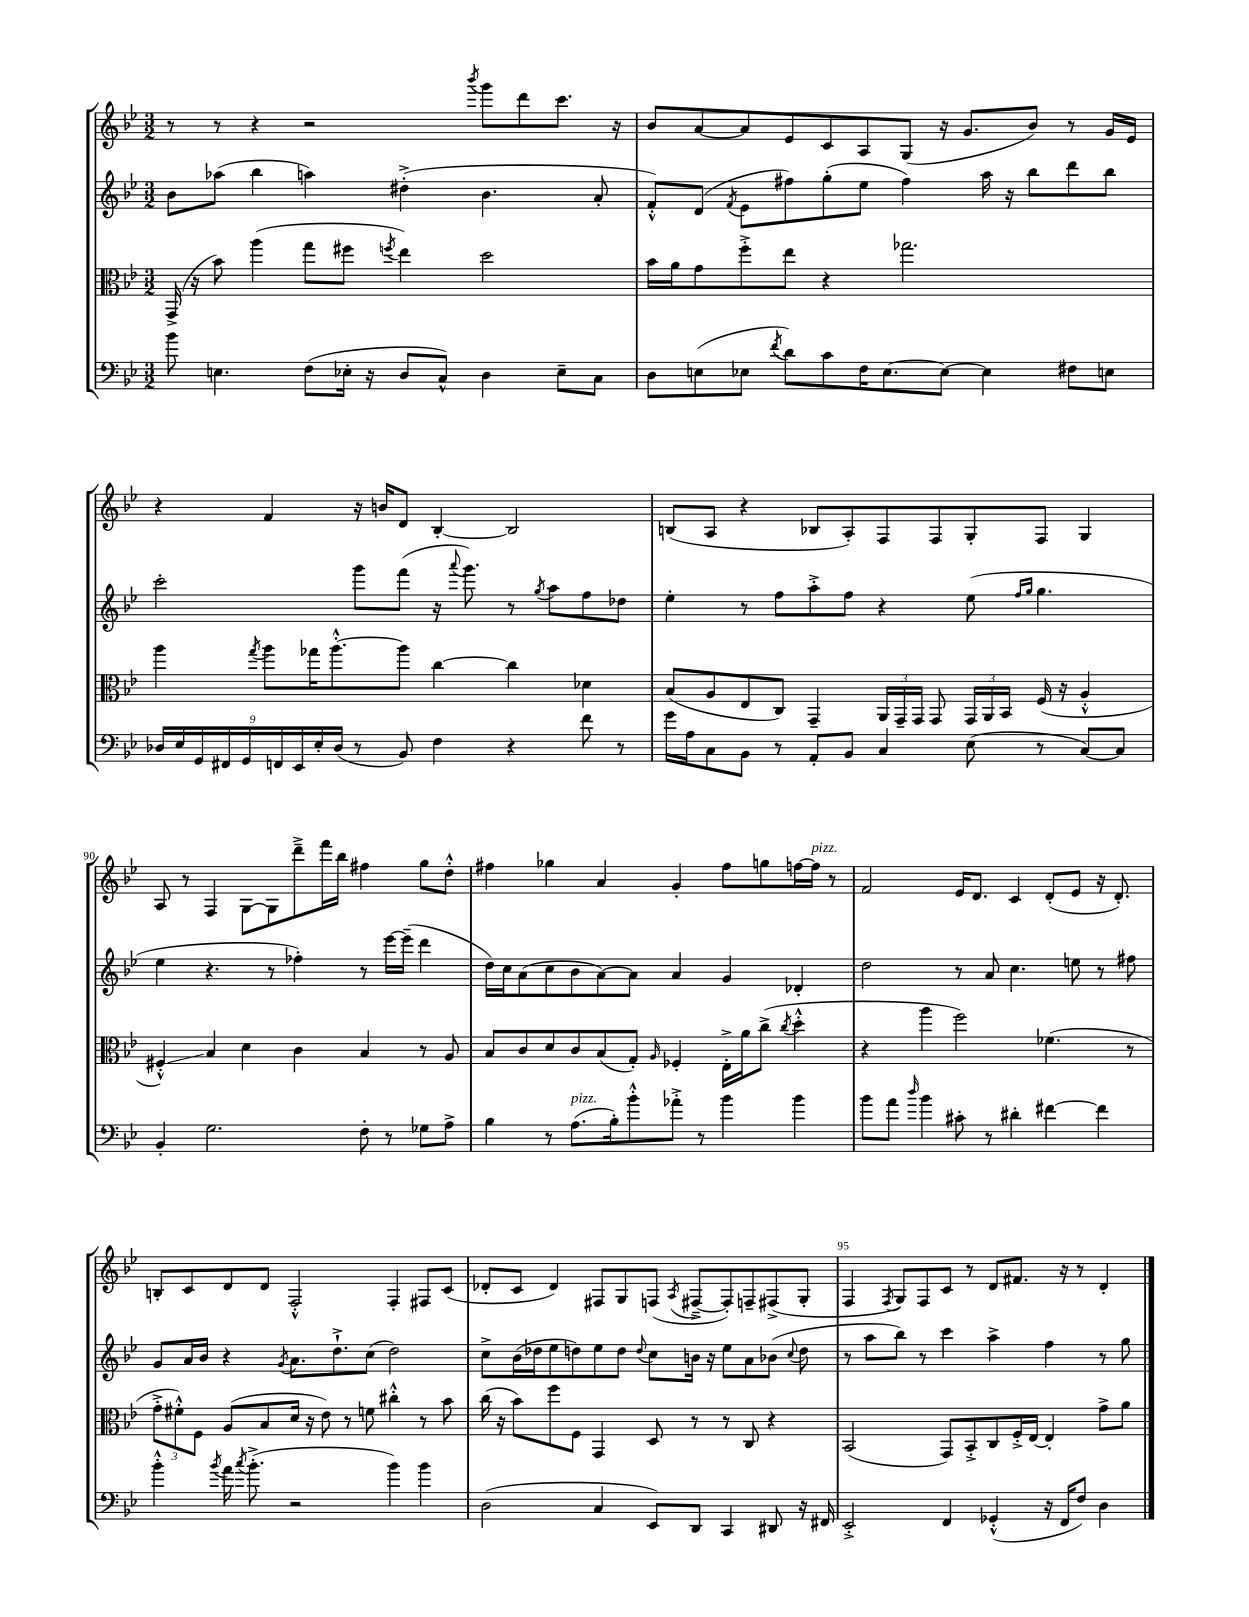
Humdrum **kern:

**kern	**kern	**kern	**kern
*staff4	*staff3	*staff2	*staff1
*clefF4	*clefC3	*clefG2	*clefG2
*k[b-e-]	*k[b-e-]	*k[b-e-]	*k[b-e-]
*M3/2	*M3/2	*M3/2	*M3/2
8b-	(16GG^	8b-	8r
.	16r	.	.
4.E	8b-)	(8aa-	8r
.	(4aa	4bb-	4r
(8F	8gg	4aa)	2r
16E-'	8ff#	.	.
16r	.	.	.
.	8qff	.	.
8D	4ee-)	(4dd#'^	.
8C^^)	.	.	.
.	.	.	8qbbb-
4D	2dd	4.b-	8ggg
.	.	.	8ddd
8E-~	.	.	8.ccc
8C	.	8a'	.
.	.	.	16r
=	=	=	=
8D	16b-	8f'^^)	8b-
.	16a	.	.
(8E	8g	(8d	[8a
.	.	8qf	.
8E-	8ff'^	8e-	8a]
8qf	.	.	.
8d)	8ee-	8ff#)	8e-
8c	4r	(8gg'	8c
16F	.	8ee-	8A
[8.E-	.	.	.
.	2.gg-	4ff#)	(8G
8E-_	.	.	16r
.	.	.	8.g
4E-]	.	16aa	.
.	.	16r	.
.	.	8bb-	8b-)
8F#	.	8ddd	8r
8E	.	8bb-	16g
.	.	.	16e-
=	=	=	=
18D-	4aa	2ccc'	4r
18E-	.	.	.
18GG	.	.	.
18FF#	.	.	.
18GG	.	.	.
.	8qgg	.	.
.	8aa	.	4f
18FF	.	.	.
18EE-	.	.	.
.	16gg-	.	.
18E-'	.	.	.
.	[8.aa'^^	.	.
(18D-	.	.	.
8r	.	8ggg	16r
.	.	.	16b
8BB-)	8aa]	(8fff	8d
4F	[4cc	16r	[4B-'
.	.	8qqaaa	.
.	.	8.ggg)	.
4r	4cc]	8r	2B-]
.	.	8qgg	.
.	.	8aa	.
8f	4d-	8ff	.
8r	.	8dd-	.
=	=	=	=
16g	(8B-	4ee-'	(8B
16A	.	.	.
8C	8A	.	8A
8BB-	8E-	8r	4r
8r	8C)	8ff	.
8AA'	4GG~	8aa'^	8B-
8BB-	.	8ff	8A')
4C	24AA	4r	8F
.	24GG~	.	.
.	24GG	.	.
.	8GG	.	8F
(8E-	24GG	(8ee-	8G'
.	24AA	.	.
.	24BB-	.	.
.	.	16qqff	.
.	.	16qqgg	.
8r	(16F	4.gg	8F
.	16r	.	.
[8C)	4A'^^	.	4G
8C]	.	.	.
=	=	=	=
4BB-'	4F#'^^)	4ee-	8A
.	.	.	8r
2.G	4B-	4.r	4F
.	4d	.	[8G
.	.	8r	8G]
.	4c	4ff-')	8ddd~^
.	.	.	16fff
.	.	.	16bb-
8F'	4B-	8r	4ff#
8r	.	[16eee-	.
.	.	(16eee-~]	.
8G-	8r	4ddd	8gg
8A^	8A	.	8dd'^^
=	=	=	=
4B-	8B-	16dd)	4ff#
.	.	16cc	.
.	8c	(8a	.
8r	8d	8cc	4gg-
(8.A	8c	8b-	.
.	(8B-	[8a)	4a
16B-')	.	.	.
8b-'^^	8G')	8a]	.
.	16qqA	.	.
8a-'^	4F-'	4a	4g'
8r	.	.	.
4b-	16E-'^	4g	8ff#
.	16a	.	.
.	(8cc^	.	8gg
.	8qcc	.	.
4b-	4dd'^^	4d-'	[16ff
.	.	.	16ff]
.	.	.	8r
=	=	=	=
8b-	4r	2dd	2f
8a	.	.	.
16qqdd	.	.	.
4b-	4aa	.	.
8c#'	2ff)	8r	16e-
.	.	.	8.d
8r	.	8a	.
4d#'	.	4.cc	4c
[4f#	(4.f-	.	(8d'
.	.	8ee	8e-
4f#]	.	8r	16r
.	.	.	8.d')
.	8r	8ff#	.
=	=	=	=
4b-'^^	12g'^	8g	8B'
.	12f#'^^)	.	.
.	.	16a	8c
.	12F	.	.
.	.	16b-	.
8qb-	.	.	.
16a	(8A	4r	8d
8qcc	.	.	.
(8.b-'^	.	.	.
.	8B-	.	8d
.	.	8qg	.
2r	16d	8.a	2F'^^
.	16r	.	.
.	8e-)	.	.
.	.	8.dd`^	.
.	8r	.	.
.	8f	(8cc	.
4b-)	4cc#'^^	2dd)	4F'
4b-	8r	.	8F#
.	8b-	.	(8c
=	=	=	=
(2D	(16cc	8cc^	8d-'
.	16r	.	.
.	8b-)	(16b-	8c
.	.	16dd-	.
.	8ff	8ee-	4d-)
.	8F	8dd)	.
4C	4GG	8ee-	8F#
.	.	8dd	8G
.	.	8qqdd	.
8EE-)	8D	8cc	(8F
.	.	.	8qA
8DD	8r	16b	[8F#~^
.	.	16r	.
4CC	8r	8ee-	8F#'])
.	8C	8a	8F~
8DD#	4r	(8b-	(8F#^
.	.	8qqcc	.
16r	.	8dd	8G'
16FF#	.	.	.
=	=	=	=
2EE-'^	(2BB-	8r	4F
.	.	8aa	.
.	.	.	8qF
.	.	8bb-)	8G)
.	.	8r	8F
4FF	8GG)	4ccc	8c
.	8BB-'^	.	8r
(4GG-'^^	8C	4aa^	8d
.	16F'^	.	8.f#
.	[16E-	.	.
16r	4E-']	4ff	.
16FF	.	.	16r
8F)	.	.	8r
4D	8g^	8r	4d'
.	8a	8gg	.
==	==	==	==
*-	*-	*-	*-
